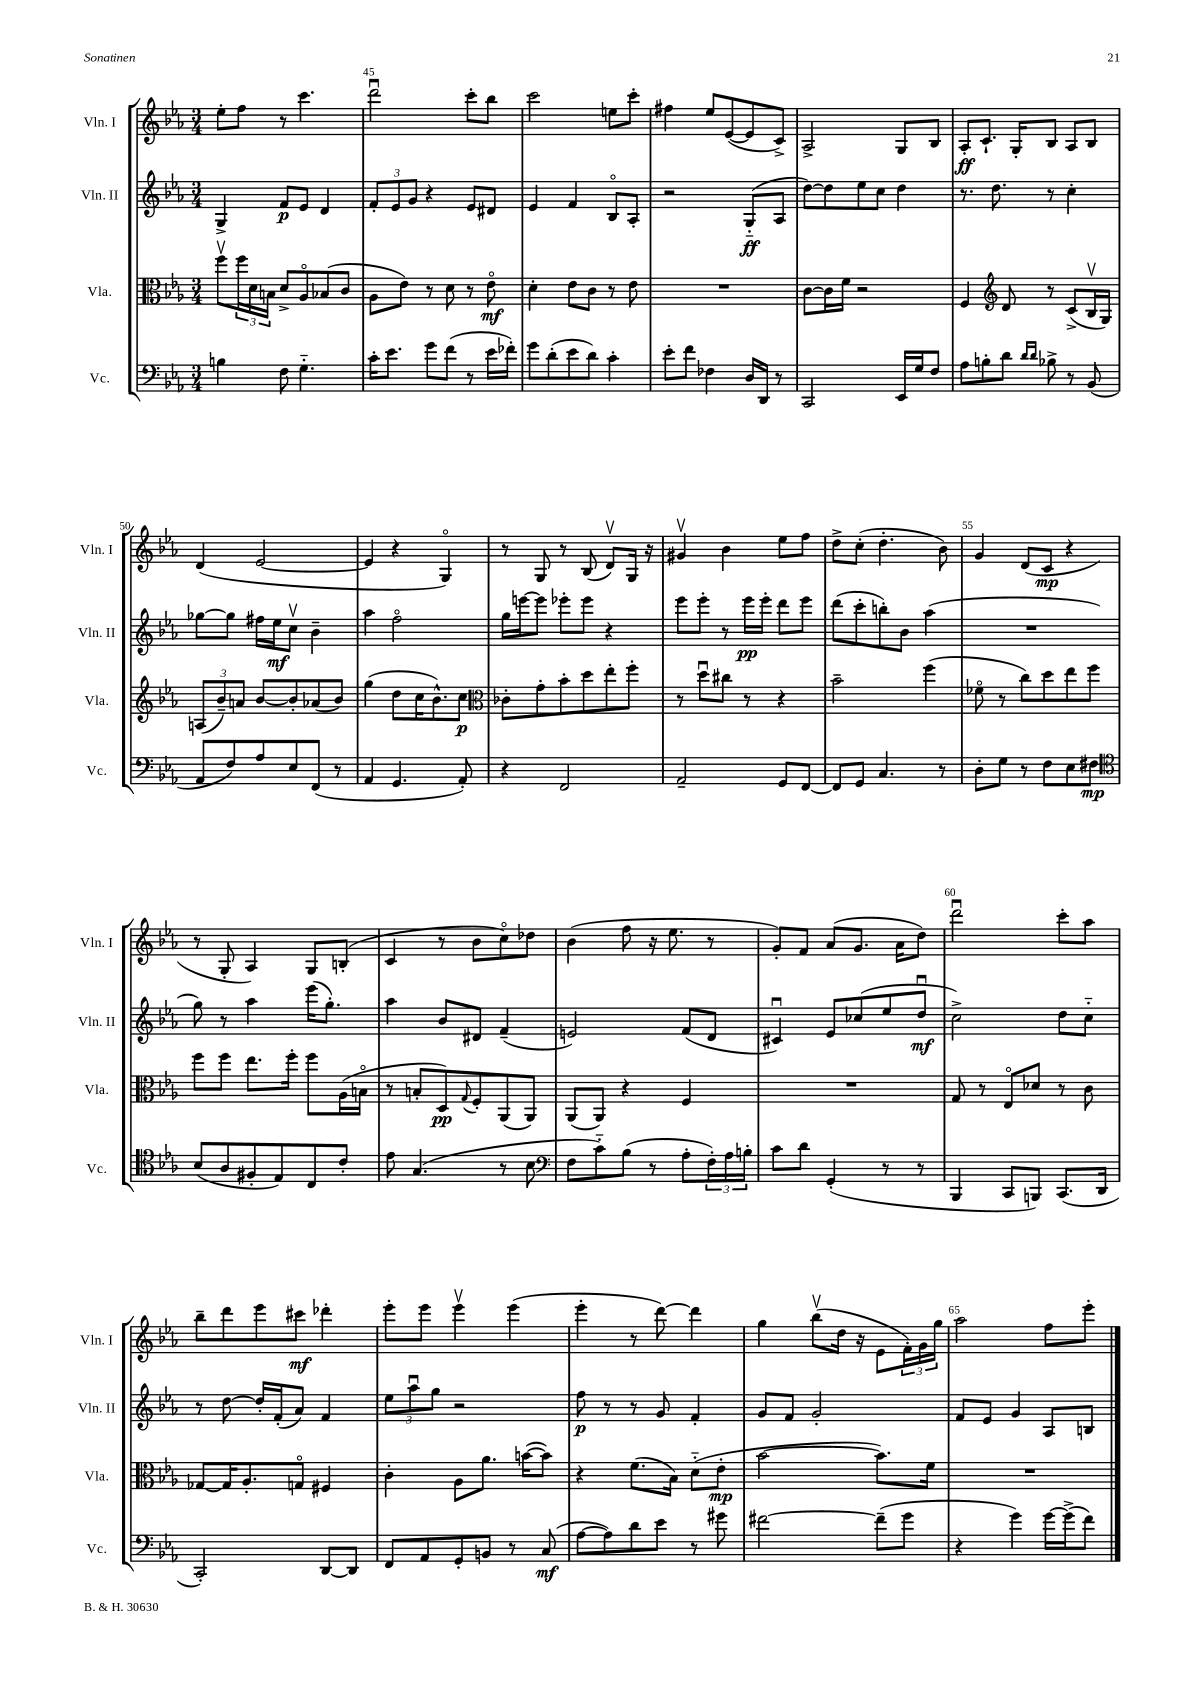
<<
\new StaffGroup <<
\new Staff = "s0" \with { instrumentName = "Vln. I" shortInstrumentName = "Vln. I" } {
    \clef treble \key ees \major \numericTimeSignature \time 3/4
    ees''8-. f''8 r8 c'''4. |
    d'''2\downbow c'''8-. bes''8 |
    c'''2 e''8 c'''8-. |
    fis''4 ees''8 ees'8~( ees'8 c'8->) |
    aes2-> g8 bes8 |
    aes8-.\ff c'8.-! g16-. bes8 aes8 bes8 |
    d'4( ees'2~ |
    ees'4 r4 g4\flageolet) |
    r8 g8 r8 bes8( d'8\upbow) g16 r16 |
    gis'4\upbow bes'4 ees''8 f''8 |
    d''8-> c''8-.( d''4.-. bes'8) |
    g'4 d'8( c'8\mp r4 |
    r8 g8-. aes4) g8 b8-.( |
    c'4 r8 bes'8 c''8\flageolet) des''8 |
    bes'4( f''8 r16 ees''8. r8 |
    g'8-.) f'8 aes'8( g'8. aes'16 d''8) |
    d'''2\downbow c'''8-. aes''8 |
    bes''8-- d'''8 ees'''8 cis'''8\mf des'''4-. |
    ees'''8-. ees'''8 ees'''4\upbow ees'''4( |
    ees'''4-. r8 d'''8~) d'''4 |
    g''4 bes''8\upbow( d''16 r16 ees'8 \tuplet 3/2 { f'16-.) g'16 g''16 } |
    aes''2 f''8 ees'''8-. \bar "|." |
}
\new Staff = "s1" \with { instrumentName = "Vln. II" shortInstrumentName = "Vln. II" } {
    \clef treble \key ees \major \numericTimeSignature \time 3/4
    g4-> f'8\p ees'8 d'4 |
    \tuplet 3/2 { f'8-. ees'8 g'8 } r4 ees'8 dis'8 |
    ees'4 f'4 bes8\flageolet aes8-. |
    r2 g8-_\ff( aes8 |
    d''8~) d''8 ees''8 c''8 d''4 |
    r8. d''8. r8 c''4-. |
    ges''8~ ges''8 fis''16 ees''16\mf c''8\upbow bes'4-- |
    aes''4 f''2\flageolet |
    g''16 e'''16~ e'''8 ees'''8-. ees'''8 r4 |
    ees'''8 ees'''8-. r8 ees'''16\pp ees'''16-. d'''8 ees'''8 |
    d'''8( c'''8-. b''8-.) bes'8 aes''4( |
    R2. |
    g''8) r8 aes''4 ees'''16( g''8.-.) |
    aes''4 bes'8 dis'8 f'4--( |
    e'2) f'8( d'8 |
    cis'4\downbow) ees'8 ces''8( ees''8 d''8\downbow\mf |
    c''2->) d''8 c''8-_ |
    r8 d''8~ d''16-. f'16-.( aes'8) f'4 |
    \tuplet 3/2 { ees''8 aes''8\downbow g''8 } r2 |
    f''8\p r8 r8 g'8 f'4-. |
    g'8 f'8 g'2-. |
    f'8 ees'8 g'4 aes8 b8 \bar "|." |
}
\new Staff = "s2" \with { instrumentName = "Vla." shortInstrumentName = "Vla." } {
    \clef alto \key ees \major \numericTimeSignature \time 3/4
    f''8\upbow \tuplet 3/2 { f''16 d'16 b16 } d'8-> aes8\flageolet bes8( c'8 |
    aes8 ees'8) r8 d'8 r8 ees'8\flageolet\mf |
    d'4-. ees'8 c'8 r8 ees'8 |
    R2. |
    c'8~ c'16 f'16 r2 |
    f4 \clef treble d'8 r8 c'8->( bes16\upbow g16) |
    \tuplet 3/2 { a8( bes'8--) a'8 } bes'8~ bes'8-. aes'8( bes'8) |
    g''4( d''8 c''16 bes'8.-^) c''8\p |
    \clef alto ces'8-. g'8-. bes'8-. d''8 ees''8-. f''8-. |
    r8 d''8\downbow cis''8 r8 r4 |
    bes'2-- f''4( |
    fes'8\flageolet r8 c''8) d''8 ees''8 f''8 |
    f''8 f''8 ees''8. f''16-. f''8 aes16( b16\flageolet |
    r8 b8-. d8\pp) \appoggiatura { g8 } f8-. aes,8( aes,8) |
    aes,8( aes,8) r4 f4 |
    R2. |
    g8 r8 ees8\flageolet des'8 r8 c'8 |
    ges8~ ges16 aes8.-. g8\flageolet fis4 |
    c'4-. aes8 aes'8. b'16~( b'8) |
    r4 f'8.( bes16) d'8-_( ees'8-.\mp |
    bes'2~ bes'8.) f'16 |
    R2. \bar "|." |
}
\new Staff = "s3" \with { instrumentName = "Vc." shortInstrumentName = "Vc." } {
    \clef bass \key ees \major \numericTimeSignature \time 3/4
    b4 f8 g4.-_ |
    c'16-. ees'8. g'8 f'8( r8 ees'16 fes'16-.) |
    g'8 d'8-.( ees'8 d'8) c'4-. |
    ees'8-. f'8 fes4 d16 d,16 r8 |
    c,2 ees,16 g16 f8 |
    aes8 b8-. d'8 \grace { d'16 d'16 } bes8-> r8 bes,8( |
    aes,8 f8) aes8 ees8 f,8( r8 |
    aes,4 g,4. aes,8-.) |
    r4 f,2 |
    aes,2-- g,8 f,8~ |
    f,8 g,8 c4. r8 |
    d8-. g8 r8 f8 ees8 fis8\mp |
    \clef tenor bes8( aes8 fis8-. ees8) c8 c'8-. |
    ees'8 g4.( r8 bes8 |
    \clef bass f8 c'8-_) bes8( r8 aes8-. \tuplet 3/2 { f16-.) aes16 b16-. } |
    c'8 d'8 g,4-.( r8 r8 |
    bes,,4 c,8 b,,8) c,8.( d,16 |
    c,2-.) d,8~ d,8 |
    f,8 aes,8 g,8-. b,8 r8 c8\mf( |
    aes8~ aes8) d'8 ees'8 r8 gis'8 |
    fis'2~ fis'8--( g'8 |
    r4 g'4) g'16~ g'16->( f'8) \bar "|." |
}
>>
>>
\layout { \context { \Score currentBarNumber = #44 \override BarNumber.break-visibility = ##(#f #t #t) barNumberVisibility = #(every-nth-bar-number-visible 5) } }
